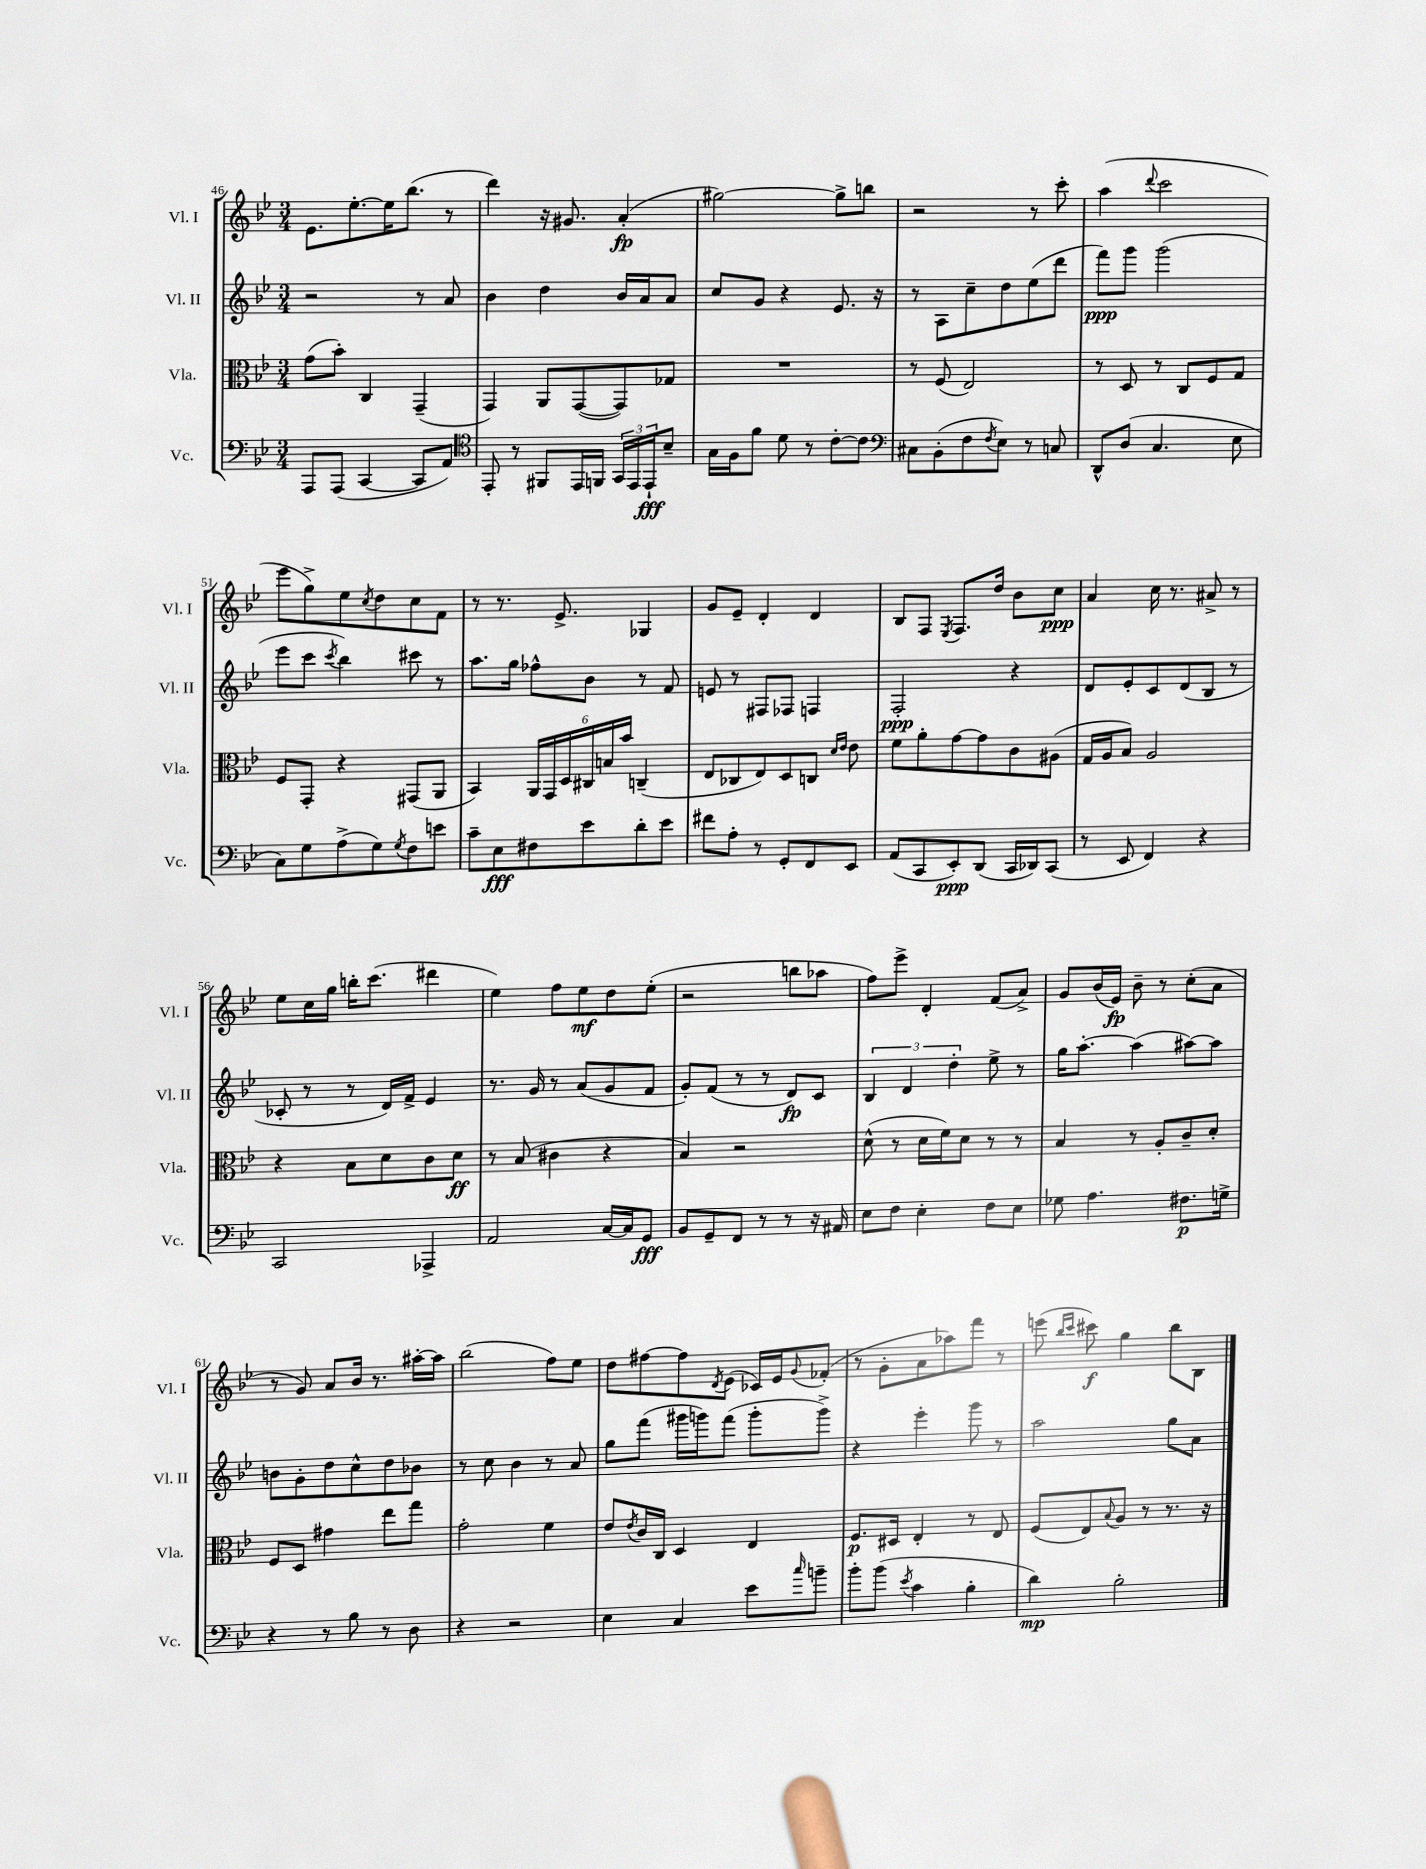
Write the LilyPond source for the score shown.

<<
\new StaffGroup <<
\new Staff = "s0" \with { instrumentName = "Vl. I" shortInstrumentName = "Vl. I" } {
    \clef treble \key bes \major \numericTimeSignature \time 3/4
    ees'8. ees''8.~-. ees''16 bes''8.( r8 |
    d'''4) r16 gis'8. a'4-.\fp( |
    gis''2~) gis''8-> b''8 |
    r2 r8 c'''8-. |
    a''4( \appoggiatura { d'''8 } c'''2 |
    ees'''8 g''8->) ees''8 \acciaccatura { c''8 } d''8 c''8 f'8 |
    r8 r8. ees'8.-> ges4 |
    g'8 ees'8-- d'4-. d'4 |
    bes8 f8 \acciaccatura { ees8 } f8. d''16 bes'8 c''8\ppp |
    a'4 c''16 r8. ais'8-> r8 |
    ees''8 c''16 g''16 b''16-. c'''8.( dis'''4 |
    ees''4) f''8 ees''8\mf d''8 ees''8-.( |
    r2 b''8 aes''8 |
    f''8) ees'''8-> d'4-. f'8( a'8->) |
    g'8 bes'16( ees'16\fp) bes'8-- r8 c''8-.( a'8 |
    r8 g'8) a'8 bes'16 r8. ais''16~-. ais''16 |
    bes''2( f''8) ees''8 |
    d''8 fis''8~ fis''8 \acciaccatura { d'8 } ees'8( ces'16) ees'16 \appoggiatura { g'8 } fes'8-.( |
    r8 g'8-. a'8 aes''8) f'''8 r8 |
    e'''8( \grace { bes''16 c'''16 } cis'''8\f) g''4 bes''8 bes8 \bar "|." |
}
\new Staff = "s1" \with { instrumentName = "Vl. II" shortInstrumentName = "Vl. II" } {
    \clef treble \key bes \major \numericTimeSignature \time 3/4
    r2 r8 a'8 |
    bes'4 d''4 bes'16 a'16 a'8 |
    c''8 g'8 r4 ees'8. r16 |
    r8 a8 c''8-- d''8 ees''8( d'''8 |
    f'''8\ppp) g'''8 g'''2( |
    ees'''8 c'''8 \acciaccatura { c'''8 } bes''4) cis'''8 r8 |
    a''8. g''16 fes''8-^ bes'8 r8 f'8 |
    e'8 r8 fis8 fes8 f4 |
    f2-.\ppp r4 |
    d'8 ees'8-. c'8 d'8( bes8 r8 |
    ces'8-. r8 r8 d'16) f'16-> ees'4 |
    r8. g'16 r8 a'8( g'8 f'8 |
    g'8-.) f'8( r8 r8 d'8\fp) c'8 |
    \tuplet 3/2 { bes4 d'4 d''4-. } ees''8-> r8 |
    g''16 a''8.~-. a''4( ais''8~) ais''8 |
    b'8 g'8-. d''8 c''8-^ d''8 bes'8 |
    r8 c''8 bes'4 r8 a'8 |
    g''8 f'''8( gis'''16 g'''16) f'''8( g'''8-. g'''8->) |
    r4 ees'''4-. g'''8 r8 |
    a''2 g''8 a'8 \bar "|." |
}
\new Staff = "s2" \with { instrumentName = "Vla." shortInstrumentName = "Vla." } {
    \clef alto \key bes \major \numericTimeSignature \time 3/4
    g'8( bes'8-.) c4 g,4--( |
    g,4) a,8 g,8~( g,8) ges8 |
    R2. |
    r8 f8( ees2) |
    r8 d8 r8 c8 f8 g8 |
    f8 g,8-. r4 gis,8( a,8 |
    bes,4) \tuplet 6/4 { a,16 g,16 d16 cis16 b16 bes'16 } c4--( |
    ees8 ces8 ees8) d8 c8 \grace { d'16 ees'16 } ees'8 |
    f'8 a'8-. g'8~ g'8 c'8 ais8( |
    g16 a16 bes8) a2 |
    r4 bes8 d'8 c'8 d'8\ff |
    r8 bes8( cis'4 r4 |
    bes4) r2 |
    d'8-^( r8 d'16 f'16) d'8 r8 r8 |
    bes4 r8 a8-. c'8-- d'8-. |
    f8 d8 gis'4 ees''8 g''8 |
    g'2-. f'4 |
    ees'8 \acciaccatura { ees'8 } c'16 c16 d4 ees4 |
    f8.\p dis16 ees4-. r8 ees8 |
    f8( ees8) \appoggiatura { bes8 } a8 r8 r8. r16 \bar "|." |
}
\new Staff = "s3" \with { instrumentName = "Vc." shortInstrumentName = "Vc." } {
    \clef bass \key bes \major \numericTimeSignature \time 3/4
    a,,8 a,,8( c,4~ c,8 a,8) |
    \clef tenor ees,8-. r8 fis,8 ees,16 f,16 \tuplet 3/2 { g,16 ees,16 ees,16-!\fff } bes8-- |
    g16 f16 f'8 d'8 r8 c'8~-. c'8 |
    \clef bass cis8 bes,8-.( f8 \acciaccatura { f8 } ees8) r8 c8 |
    d,8-^ d8( c4. ees8 |
    c8) g8 a8->( g8) \acciaccatura { g8 } f8 e'8 |
    c'8-- ees8\fff fis8 ees'8 d'8-. ees'8 |
    fis'8 a8-. r8 g,8-. f,8 ees,8 |
    a,8( c,8 ees,8-.\ppp) d,8( c,16 des,16) c,8( |
    r8 ees,8 f,4) r4 |
    c,2 aes,,4-> |
    a,2 c16~ c16 g,8\fff |
    bes,8 g,8-- f,8 r8 r8 r16 ais,16 |
    ees8 f8 ees4-. f8 ees8 |
    ges8 a4. fis8.\p g16-> |
    r4 r8 bes8 r8 d8 |
    r4 r2 |
    ees4 c4 ees'8 \grace { c''16 } b'8-- |
    bes'8-. bes'8( \acciaccatura { ees'8 } c'4 bes4-. |
    d'4\mp) bes2-. \bar "|." |
}
>>
>>
\layout { \context { \Score currentBarNumber = #46 } }
